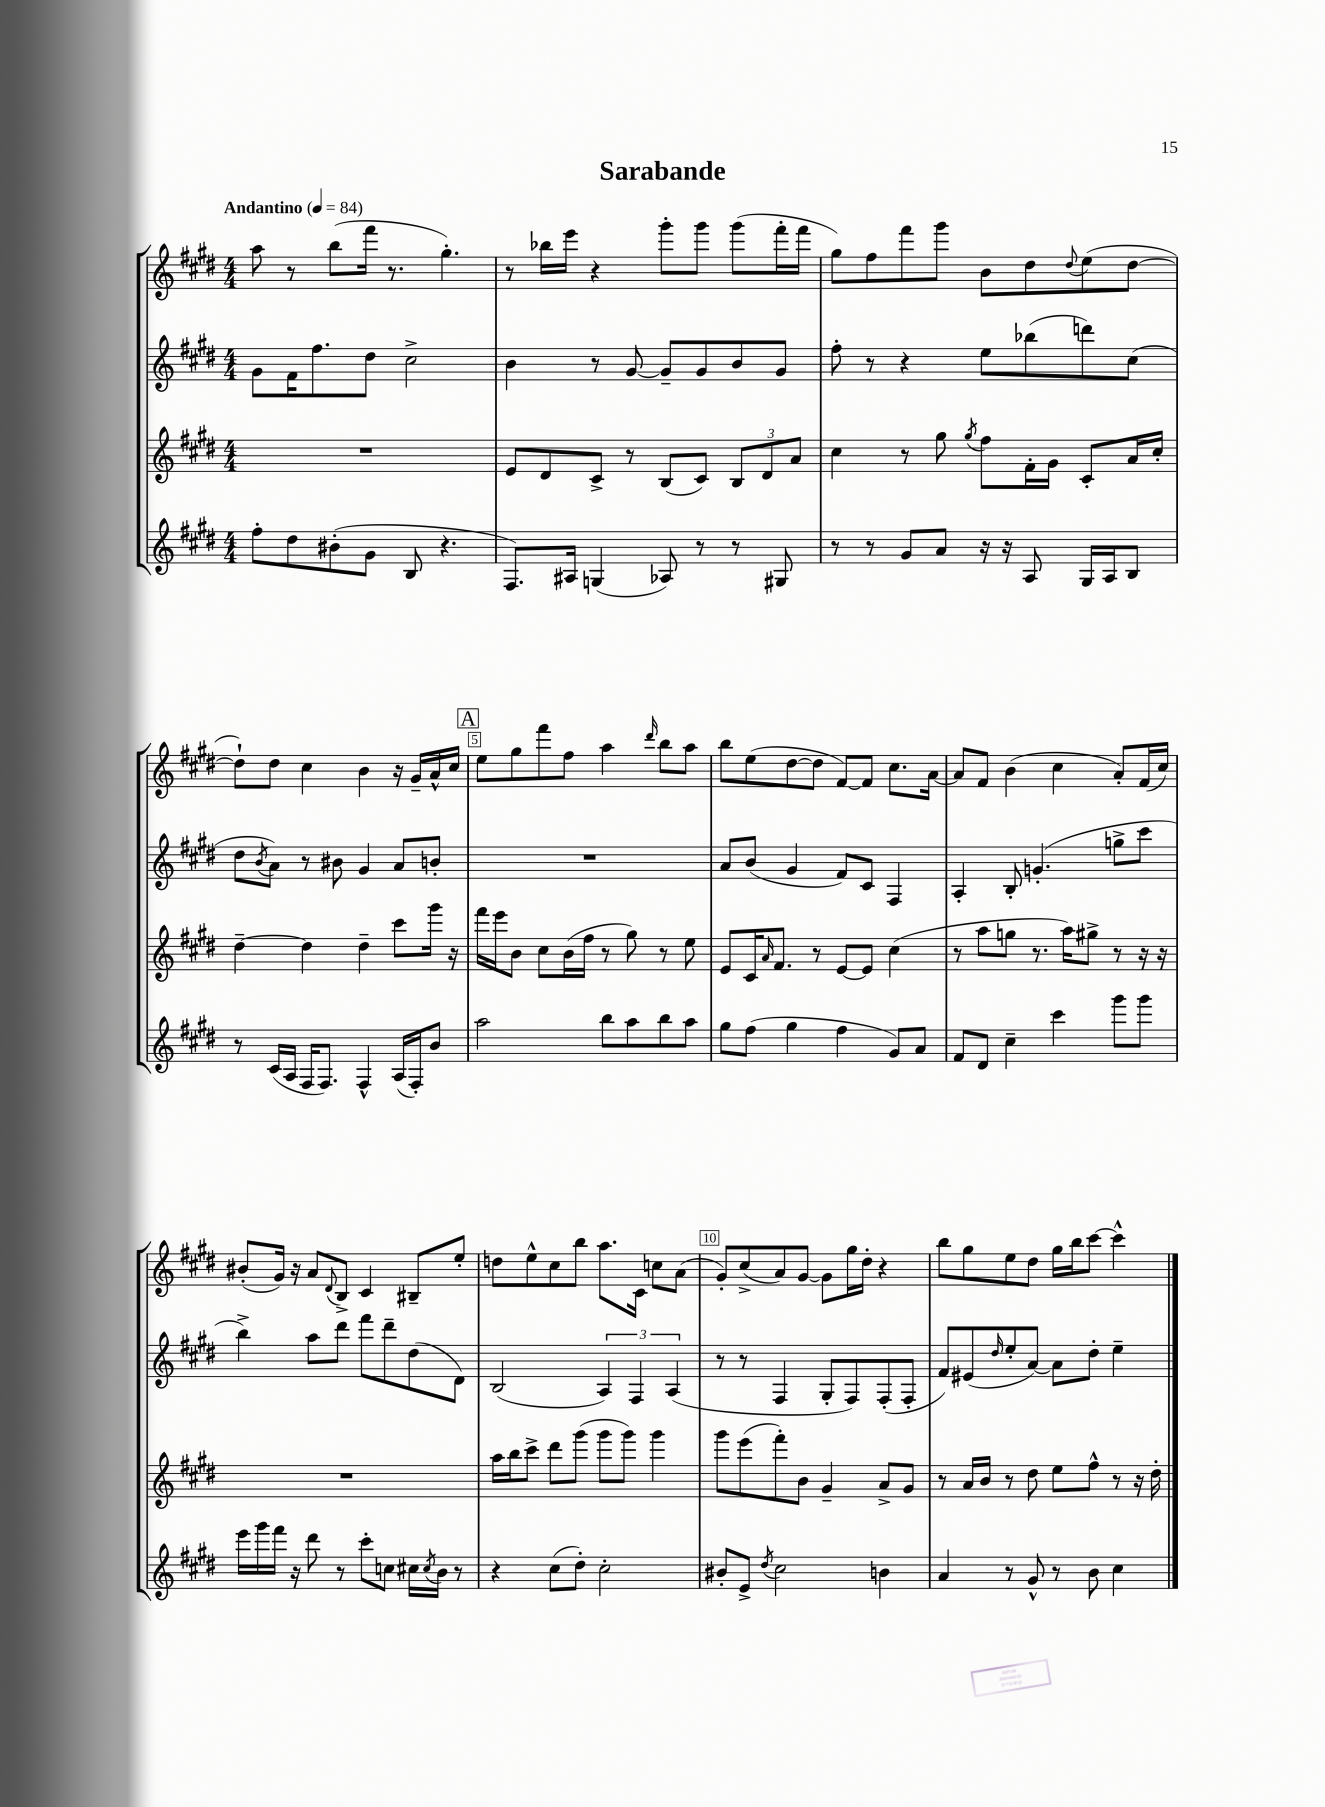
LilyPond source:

\header { title = "Sarabande" }
<<
\new StaffGroup <<
\new Staff = "s0" {
    \clef treble \key e \major \numericTimeSignature \time 4/4 \tempo "Andantino" 4 = 84
    a''8 r8 b''8( fis'''16 r8. gis''4.-.) |
    r8 bes''16 e'''16 r4 gis'''8-. gis'''8 gis'''8( fis'''16-. fis'''16 |
    gis''8) fis''8 fis'''8 gis'''8 b'8 dis''8 \appoggiatura { dis''8 } e''8( dis''8~ |
    dis''8-!) dis''8 cis''4 b'4 r16 gis'16-- a'16-^ cis''16 |
    \mark \markup { \box "A" } e''8 gis''8 fis'''8 fis''8 a''4 \grace { dis'''16 } b''8 a''8 |
    b''8 e''8( dis''8~ dis''8 fis'8~) fis'8 cis''8. a'16~ |
    a'8 fis'8 b'4( cis''4 a'8-.) fis'16( cis''16) |
    bis'8-.( gis'16) r16 a'8 \appoggiatura { dis'8 } b8-> cis'4 bis8-- e''8-. |
    d''8 e''8-^ cis''8 b''8 a''8. cis'16 c''8 a'8( |
    gis'8-.) cis''8->( a'8) gis'8~ gis'8 gis''16 dis''16-. r4 |
    b''8 gis''8 e''8 dis''8 gis''16 b''16 cis'''8~ cis'''4-^ \bar "|." |
}
\new Staff = "s1" {
    \clef treble \key e \major \numericTimeSignature \time 4/4
    gis'8 fis'16 fis''8. dis''8 cis''2-> |
    b'4 r8 gis'8~ gis'8-- gis'8 b'8 gis'8 |
    fis''8-. r8 r4 e''8 bes''8( d'''8) cis''8( |
    dis''8 \acciaccatura { b'8 } a'8) r8 bis'8 gis'4 a'8 b'8-. |
    \mark \markup { \box "A" } R1 |
    a'8 b'8( gis'4 fis'8) cis'8 fis4 |
    a4-. b8-. g'4.-.( g''8-> cis'''8 |
    b''4->) a''8 dis'''8 fis'''8 dis'''8-- dis''8( dis'8) |
    b2( \tuplet 3/2 { a4) fis4 a4( } |
    r8 r8 fis4 gis8-. fis8) fis8-.( fis8-. |
    fis'8) eis'8( \grace { dis''16 } e''8-. a'8~) a'8 dis''8-. e''4-- \bar "|." |
}
\new Staff = "s2" {
    \clef treble \key e \major \numericTimeSignature \time 4/4
    R1 |
    e'8 dis'8 cis'8-> r8 b8( cis'8) \tuplet 3/2 { b8 dis'8 a'8 } |
    cis''4 r8 gis''8 \acciaccatura { gis''8 } fis''8 fis'16-. gis'16 cis'8-. a'16 cis''16-. |
    dis''4~-- dis''4 dis''4-- cis'''8 gis'''16 r16 |
    \mark \markup { \box "A" } fis'''16 e'''16 b'8 cis''8 b'16( fis''16 r8 gis''8) r8 e''8 |
    e'8 cis'16 \grace { a'16 } fis'8. r8 e'8~ e'8 cis''4( |
    r8 a''8 g''8 r8. a''16) gis''8-> r8 r16 r16 |
    R1 |
    a''16 b''16 cis'''8-> dis'''8 gis'''8( gis'''8 gis'''8) gis'''4 |
    gis'''8 e'''8( fis'''8-.) b'8 gis'4-- a'8-> gis'8 |
    r8 a'16 b'16 r8 dis''8 e''8 fis''8-^ r8 r16 dis''16-. \bar "|." |
}
\new Staff = "s3" {
    \clef treble \key e \major \numericTimeSignature \time 4/4
    fis''8-. dis''8 bis'8-.( gis'8 b8 r4. |
    fis8.) ais16 g4( aes8) r8 r8 gis8 |
    r8 r8 gis'8 a'8 r16 r16 a8 gis16 a16 b8 |
    r8 cis'16( a16 fis16 fis8.) fis4-^ a16( fis16-.) b'8 |
    \mark \markup { \box "A" } a''2 b''8 a''8 b''8 a''8 |
    gis''8 fis''8( gis''4 fis''4 gis'8) a'8 |
    fis'8 dis'8 cis''4-- cis'''4 gis'''8 gis'''8 |
    e'''16 gis'''16 fis'''16 r16 dis'''8 r8 cis'''8-. c''8 cis''16 \acciaccatura { cis''8 } b'16 r8 |
    r4 cis''8( dis''8-.) cis''2-. |
    bis'8-. e'8-> \acciaccatura { dis''8 } cis''2 b'4 |
    a'4 r8 gis'8-^ r8 b'8 cis''4 \bar "|." |
}
>>
>>
\layout { \context { \Score \override BarNumber.break-visibility = ##(#f #t #t) barNumberVisibility = #(every-nth-bar-number-visible 5) \override BarNumber.stencil = #(make-stencil-boxer 0.1 0.3 ly:text-interface::print) } }
